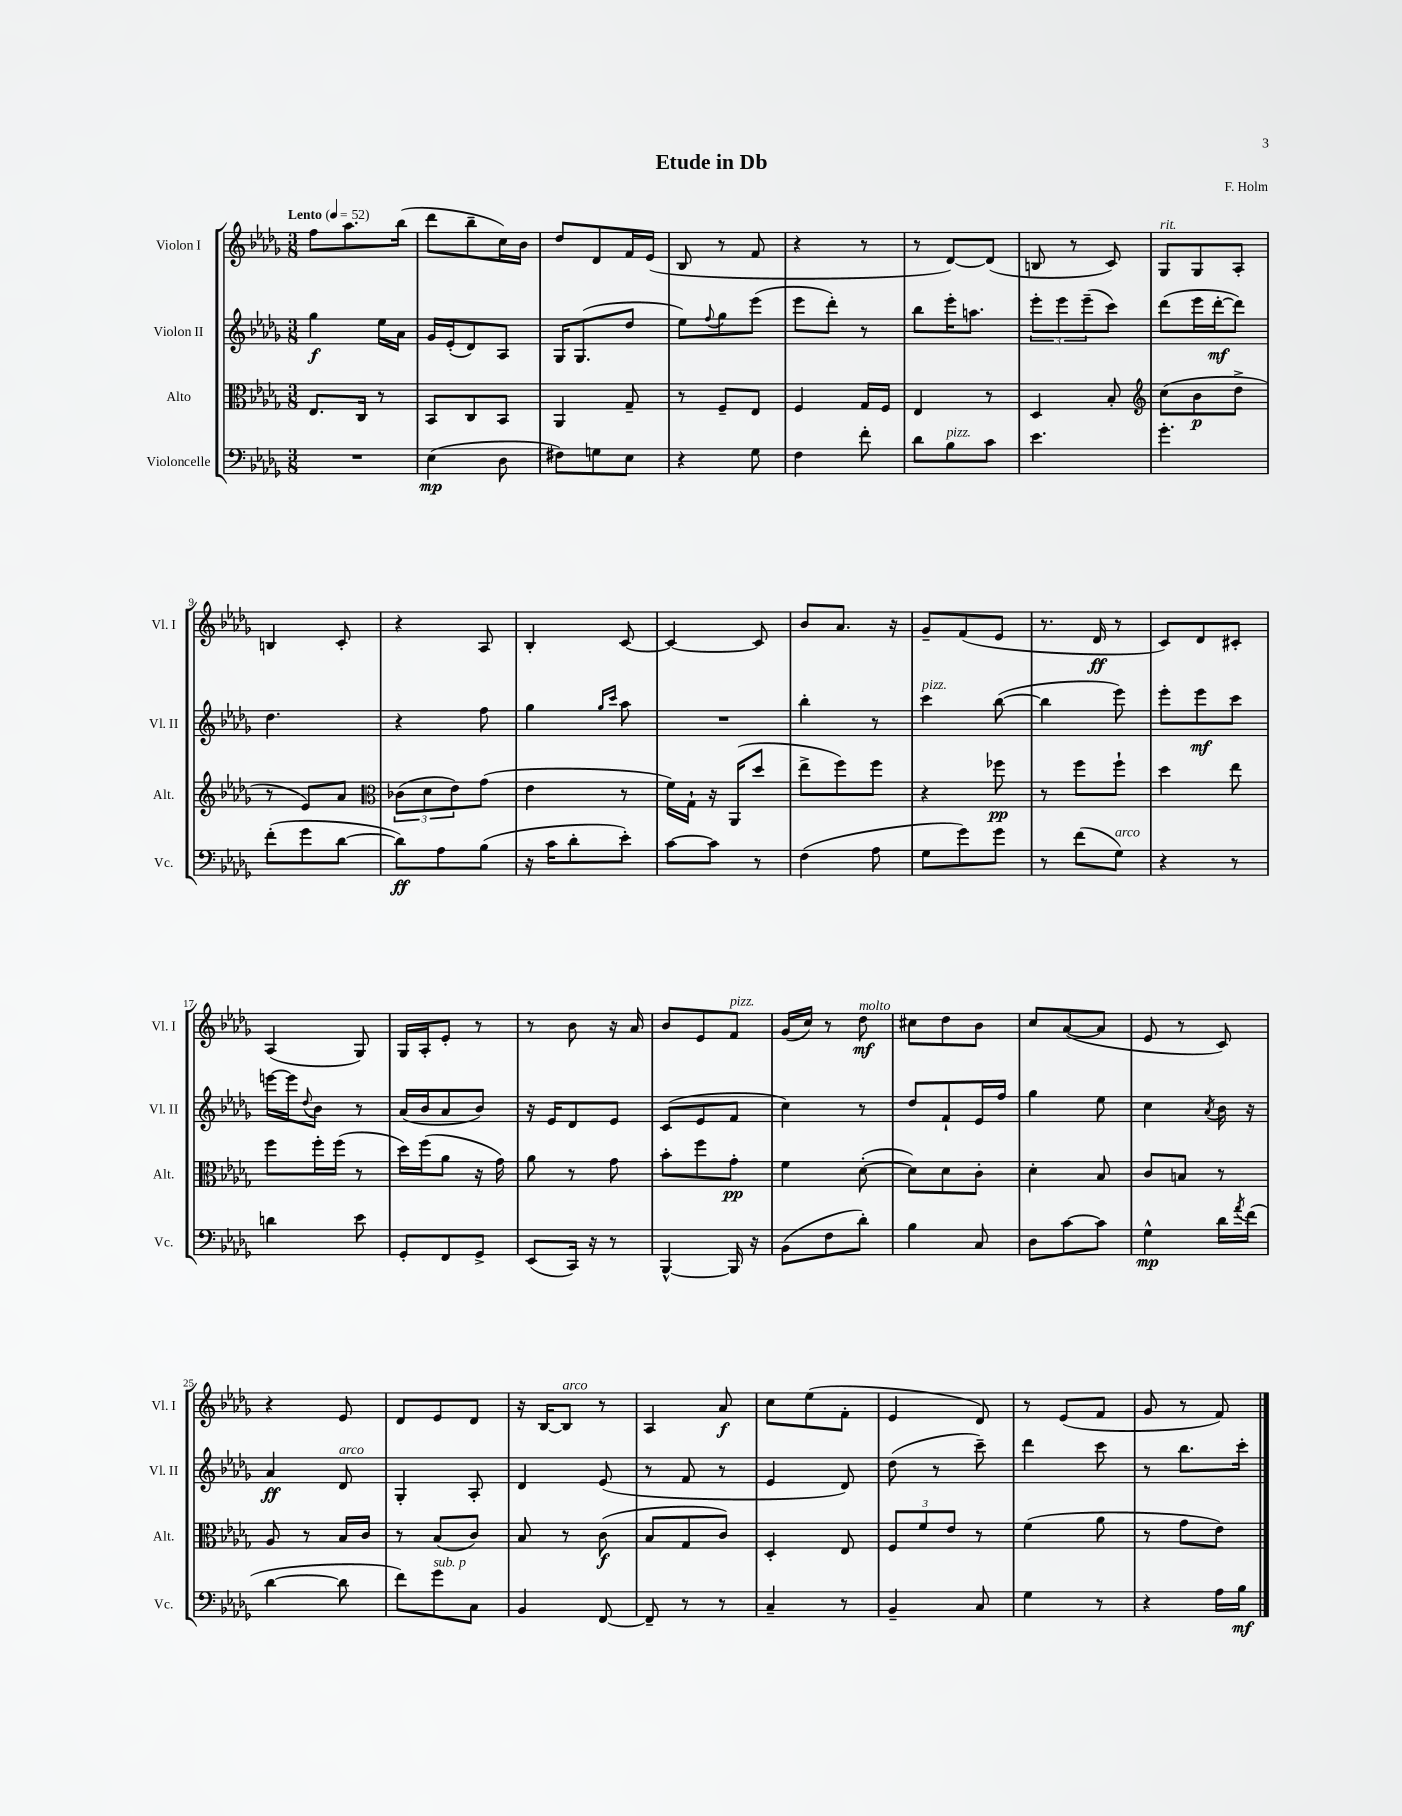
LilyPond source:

\header { title = "Etude in Db" composer = "F. Holm" }
<<
\new StaffGroup <<
\new Staff = "s0" \with { instrumentName = "Violon I" shortInstrumentName = "Vl. I" } {
    \clef treble \key des \major \numericTimeSignature \time 3/8 \tempo "Lento" 4 = 52
    f''8 aes''8. bes''16( |
    des'''8 bes''8-- c''16) bes'16 |
    des''8 des'8 f'16 ees'16( |
    bes8 r8 f'8 |
    r4 r8 |
    r8 des'8~) des'8( |
    b8 r8 c'8) |
    ges8^\markup { \italic "rit." } ges8 aes8-. |
    b4 c'8-. |
    r4 aes8 |
    bes4-. c'8~ |
    c'4~ c'8 |
    bes'8 aes'8. r16 |
    ges'8-- f'8( ees'8 |
    r8. des'16\ff r8 |
    c'8) des'8 cis'8-. |
    aes4( ges8) |
    ges16 aes16-. ees'8-. r8 |
    r8 bes'8 r16 aes'16 |
    bes'8 ees'8 f'8^\markup { \italic "pizz." } |
    ges'16( c''16) r8 des''8\mf^\markup { \italic "molto" } |
    cis''8 des''8 bes'8 |
    c''8 aes'8~( aes'8 |
    ees'8 r8 c'8) |
    r4 ees'8 |
    des'8 ees'8 des'8 |
    r16 bes16~ bes8^\markup { \italic "arco" } r8 |
    aes4 aes'8\f |
    c''8 ees''8( f'8-. |
    ees'4 des'8) |
    r8 ees'8( f'8 |
    ges'8 r8 f'8) \bar "|." |
}
\new Staff = "s1" \with { instrumentName = "Violon II" shortInstrumentName = "Vl. II" } {
    \clef treble \key des \major \numericTimeSignature \time 3/8
    ges''4\f ees''16 aes'16 |
    ges'16 ees'16-.( des'8) aes8 |
    ges16 ges8.( des''8 |
    ees''8) \appoggiatura { f''8 } ges''8 ees'''8( |
    ees'''8 des'''8-.) r8 |
    bes''8 ees'''16-. a''8. |
    \tuplet 3/2 { ees'''8-. ees'''8 ees'''8--( } c'''8) |
    des'''8( ees'''16 des'''16~-.\mf des'''8) |
    des''4. |
    r4 f''8 |
    ges''4 \grace { ges''16 c'''16 } aes''8 |
    R4. |
    bes''4-. r8 |
    c'''4^\markup { \italic "pizz." } bes''8~( |
    bes''4 ees'''8) |
    ees'''8-. ees'''8\mf c'''8 |
    e'''16~ e'''16 \appoggiatura { des''8 } bes'8 r8 |
    aes'16( bes'16 aes'8 bes'8) |
    r16 ees'16 des'8 ees'8 |
    c'8( ees'8 f'8 |
    c''4) r8 |
    des''8 f'8-! ees'16 f''16 |
    ges''4 ees''8 |
    c''4 \acciaccatura { aes'8 } bes'16 r16 |
    aes'4\ff des'8^\markup { \italic "arco" } |
    ges4-. aes8-. |
    des'4 ees'8( |
    r8 f'8 r8 |
    ees'4 des'8) |
    des''8( r8 c'''8--) |
    des'''4 c'''8 |
    r8 bes''8. c'''16-. \bar "|." |
}
\new Staff = "s2" \with { instrumentName = "Alto" shortInstrumentName = "Alt." } {
    \clef alto \key des \major \numericTimeSignature \time 3/8
    ees8. c16 r8 |
    bes,8 c8 bes,8 |
    aes,4 ges8-- |
    r8 f8-- ees8 |
    f4 ges16 f16 |
    ees4 r8 |
    des4 bes8-. |
    \clef treble c''8( bes'8\p des''8-> |
    r8 ees'8) aes'8 |
    \clef alto \tuplet 3/2 { ces'8( des'8 ees'8) } ges'8( |
    ees'4 r8 |
    f'16) ges16-! r16 aes,16( des''8 |
    ees''8-> f''8) f''8 |
    r4 fes''8\pp |
    r8 f''8 f''8-! |
    des''4 ees''8 |
    f''8 f''16-. f''16( r8 |
    des''16) f''16( aes'8 r16 ges'16) |
    aes'8 r8 ges'8 |
    bes'8-. f''8 ges'8-.\pp |
    f'4 des'8~-.( |
    des'8) des'8 c'8-. |
    des'4-. bes8 |
    c'8 b8 r8 |
    aes8 r8 bes16 c'16 |
    r8 bes8( c'8) |
    bes8 r8 c'8\f( |
    bes8 ges8 c'8) |
    des4-. ees8 |
    \tuplet 3/2 { f8 f'8 ees'8 } r8 |
    f'4( aes'8 |
    r8 ges'8 ees'8) \bar "|." |
}
\new Staff = "s3" \with { instrumentName = "Violoncelle" shortInstrumentName = "Vc." } {
    \clef bass \key des \major \numericTimeSignature \time 3/8
    R4. |
    ees4\mp( des8 |
    fis8) g8 ees8 |
    r4 ges8 |
    f4 f'8-. |
    des'8 bes8^\markup { \italic "pizz." } c'8 |
    ees'4. |
    ges'4.-. |
    f'8-.( ges'8 des'8~ |
    des'8\ff) aes8 bes8( |
    r16 c'16 des'8-. ees'8-.) |
    c'8~ c'8 r8 |
    f4( aes8 |
    ges8 ges'8) ges'8 |
    r8 f'8( ges8^\markup { \italic "arco" }) |
    r4 r8 |
    d'4 ees'8 |
    ges,8-. f,8 ges,8-> |
    ees,8( c,16) r16 r8 |
    bes,,4~-^ bes,,16 r16 |
    bes,8( f8 des'8-.) |
    bes4 c8 |
    des8 c'8~ c'8 |
    ges4-^\mp des'16 \acciaccatura { aes'8 } f'16( |
    des'4~ des'8 |
    f'8) ges'8^\markup { \italic "sub. p" } c8 |
    bes,4 f,8~ |
    f,8-- r8 r8 |
    c4-- r8 |
    bes,4-- c8 |
    ges4 r8 |
    r4 aes16 bes16\mf \bar "|." |
}
>>
>>
